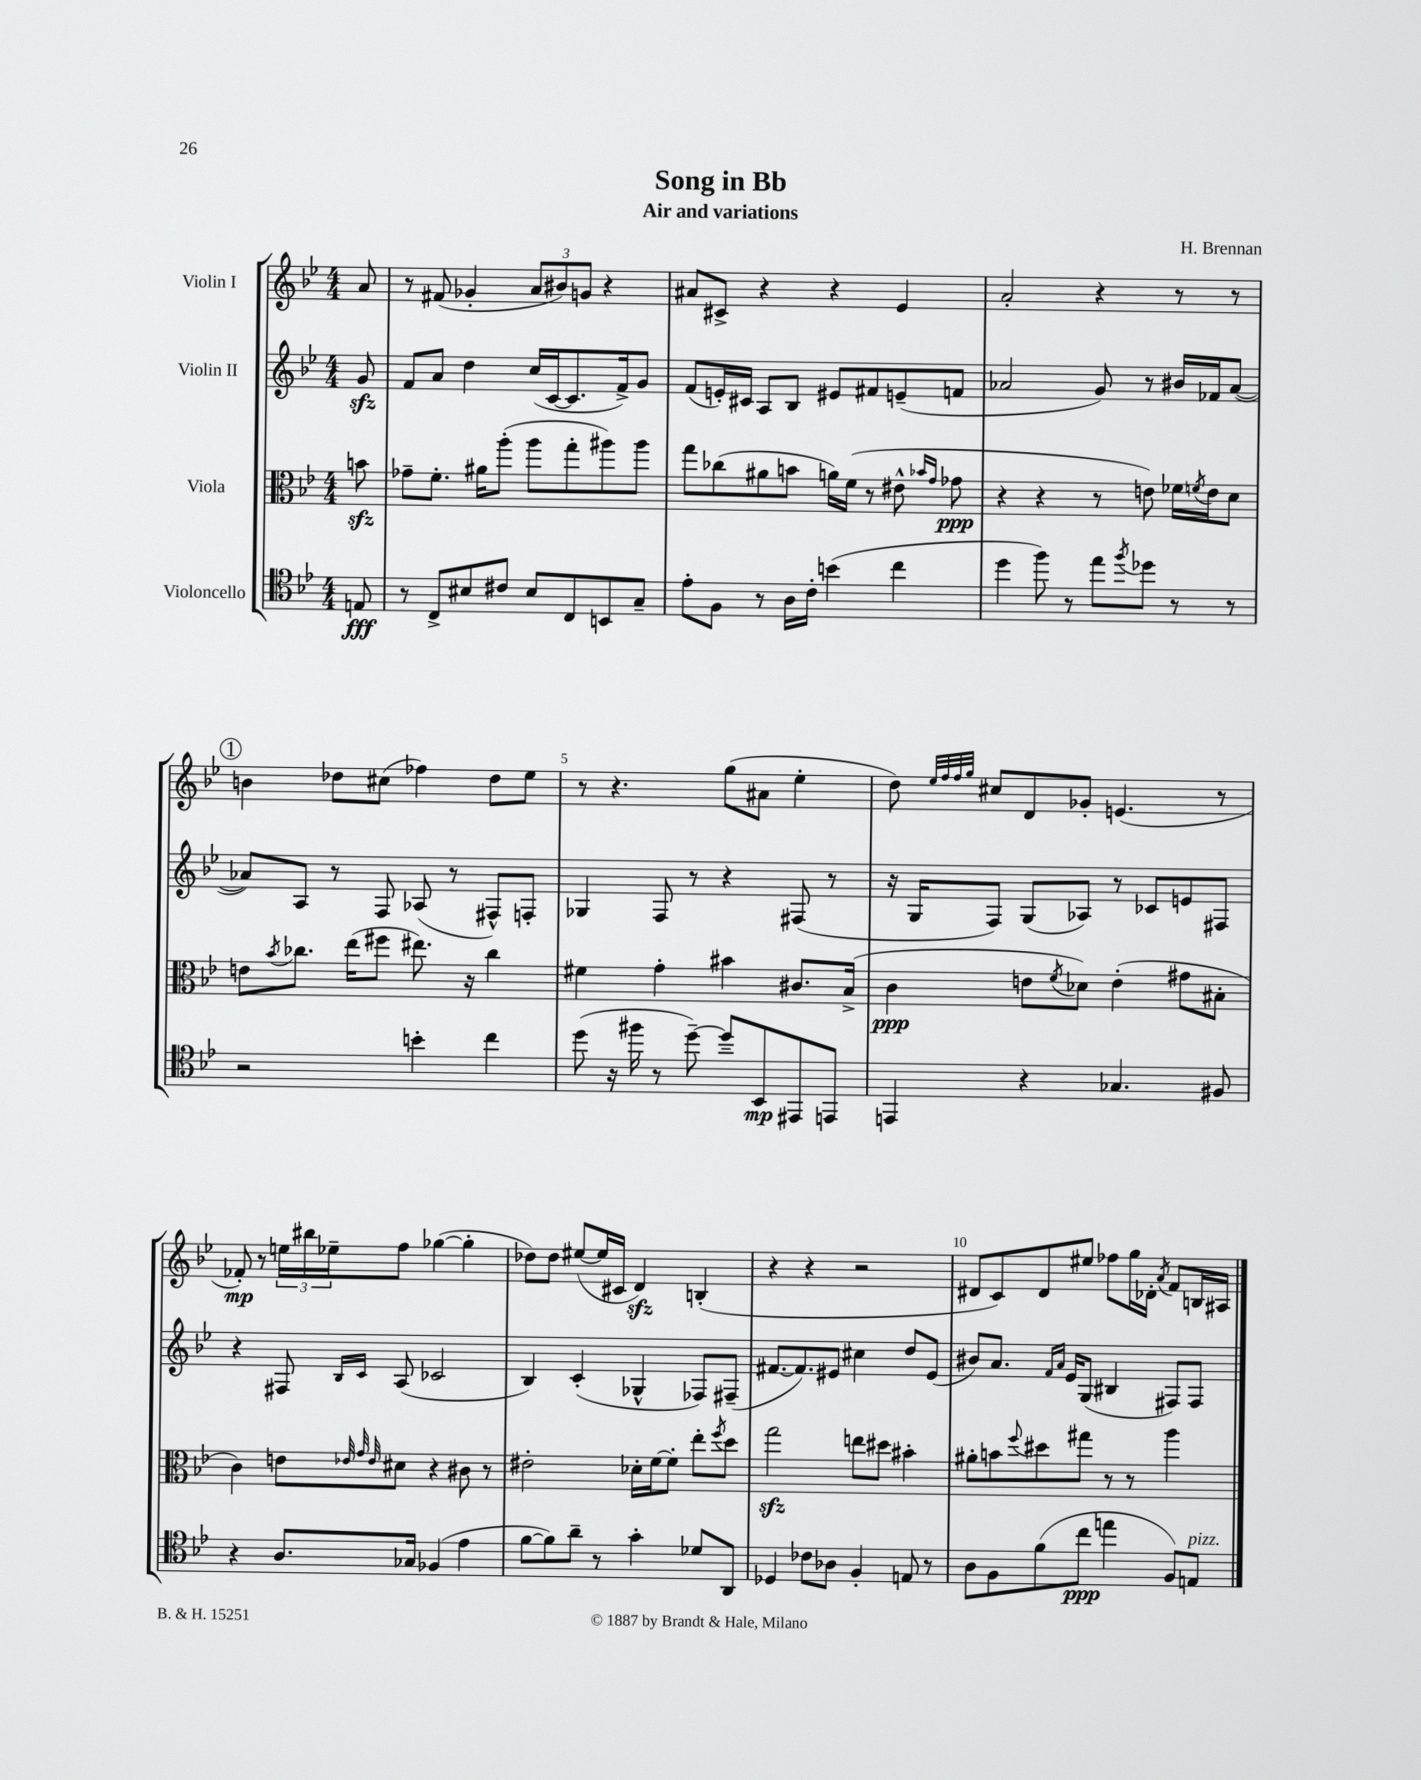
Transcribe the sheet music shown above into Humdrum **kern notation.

**kern	**kern	**kern	**kern
*staff4	*staff3	*staff2	*staff1
*clefC4	*clefC3	*clefG2	*clefG2
*k[b-e-]	*k[b-e-]	*k[b-e-]	*k[b-e-]
*M4/4	*M4/4	*M4/4	*M4/4
8E	8b	8g	8a
=	=	=	=
8r	8g-~	8f	8r
8C^	8.f'	8a	(8f#
8B#	.	4dd	4g-'
.	16a#	.	.
8c#	(8aa'	.	.
8B#	8aa	(16cc	12a
.	.	[16c	.
.	.	.	12b#)
8C	8gg'	8.c]	.
.	.	.	12g
8BB	8aa#)	.	4r
.	.	16f^)	.
8G~	8aa#	8g	.
=	=	=	=
8e-'	8gg	(8f	8a#
8F	(8cc-	16e')	8c#^
.	.	16c#	.
8r	8a#	8A	4r
16A	8b	8B-	.
16c'	.	.	.
(4b	16a)	8e#	4r
.	(16f	.	.
.	8r	8f#	.
4cc	8e#^^	(8e~	4e-
.	16qqb-	.	.
.	16qqg	.	.
.	8g-	8f	.
=	=	=	=
4dd	4r	2a-	2a'
8ff)	4r	.	.
8r	.	.	.
8ee-	8r	8g)	4r
8qff	.	.	.
8dd-	8e)	8r	.
8r	16f-	16b#	8r
.	8qf	.	.
.	16e	16f-	.
8r	8d	([8a-	8r
=	=	=	=
2r	8e	8a-])	4b
.	8qb-	.	.
.	8.cc-	8A	.
.	.	8r	8dd-
.	(16ee-	.	.
.	8ff#	8F	(8cc#
4b'	8.ee#)	(8A-	4ff-)
.	.	8r	.
.	16r	.	.
4cc	4cc-	8F#^^)	8dd-
.	.	8F'	8ee-
=	=	=	=
(8dd	4f#	4G-	8r
16r	.	.	4.r
16ff#	.	.	.
8r	4g'	8F	.
[8dd~)	.	8r	.
8dd~]	4b#	4r	(8gg
8BB-	.	.	8a#
8EE#	8.c#	(8F#	4ee-'
8EE	.	8r	.
.	(16B-^	.	.
=	=	=	=
4EE	4c	16r	8dd)
.	.	16G	.
.	.	.	32qqee-
.	.	.	32qqff
.	.	.	32qqff
.	.	.	32qqgg
.	.	8F)	8cc#
4r	8e	(8G	8d
.	8qf	.	.
.	8d-)	8A-)	8g-'
4.G-	(4e'	8r	(4.e
.	.	8c-	.
.	8g#	8e	.
8F#	8B#'	8F#	8r
=	=	=	=
4r	4c)	4r	8f-')
.	.	.	8r
8.A	8e	8F#	24ee
.	.	.	24bb#
.	.	.	24ee-~
.	32qqe-	.	.
.	32qqg	16qqB-	.
.	32qqe-	16qqc	.
.	8d#	(8A	8ff
16G-	.	.	.
(4F-	4r	2c-	([4gg-
4e-	8c#	.	4gg-']
.	8r	.	.
=	=	=	=
[8f	2e#'	4B-)	8dd-)
8f])	.	.	8dd-
8a~	.	(4c'	([8ee#
8r	.	.	16ee#]
.	.	.	16c#
4g'	16d-'	4G-^^	4d)
.	[16f	.	.
.	8f']	.	.
8d-	8ee-'	8F-)	(4B'
.	8qff	.	.
8AA	8dd	(8F#~	.
=	=	=	=
4D-	2gg	[8.f#	4r
.	.	8.f#])	.
8c-	.	.	4r
8A-	.	8e#	.
4F'	8ee	4cc#	2r
.	8dd#	.	.
8E	4b#'	8dd	.
8r	.	(8e#	.
=	=	=	=
8A	8a#'	8b#)	8d#
8F	8b	8.a	8c)
.	8qqff	.	.
(8f	8dd#	.	8d#
.	.	16qqf	.
.	.	16qqa	.
.	.	16e-	.
8cc	8gg#	(8G	8ee#
4ee	8r	4B#	8ff-
.	8r	.	16gg
.	.	.	16d-'
.	.	.	8qa
8F)	4aa	8F#)	8f
8E	.	8F#	16B
.	.	.	16A#
==	==	==	==
*-	*-	*-	*-
